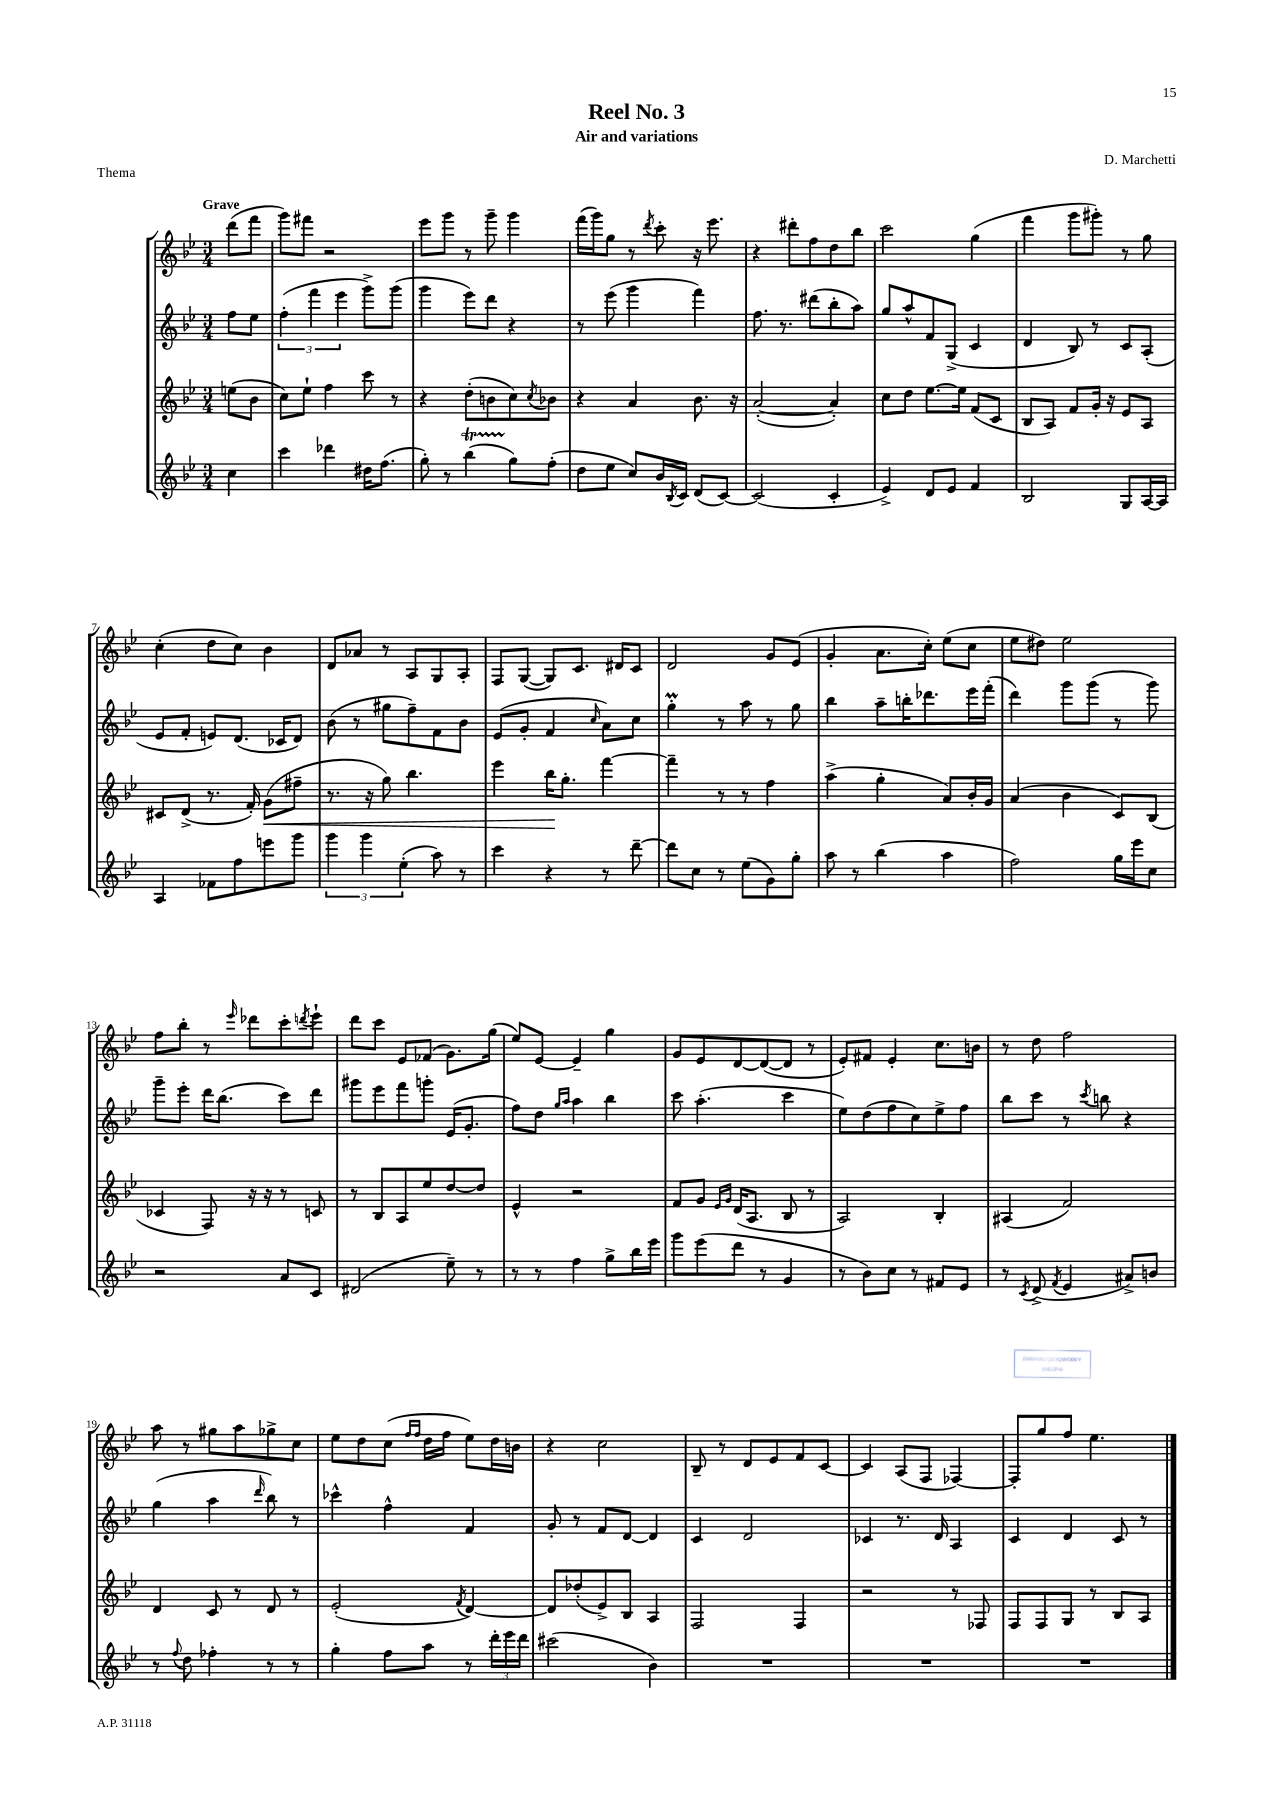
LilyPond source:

\header { title = "Reel No. 3" composer = "D. Marchetti" subtitle = "Air and variations" piece = "Thema" }
<<
\new StaffGroup <<
\new Staff = "s0" {
    \clef treble \key bes \major \numericTimeSignature \time 3/4 \partial 4 \tempo "Grave"
    d'''8( f'''8 |
    g'''8) fis'''8 r2 |
    ees'''8 g'''8 r8 g'''8-- g'''4 |
    f'''16( g'''16) g''8 r8 \acciaccatura { d'''8 } c'''8-. r16 ees'''8. |
    r4 dis'''8-. f''8 d''8 bes''8 |
    c'''2 g''4( |
    f'''4 g'''8 gis'''8-.) r8 g''8 |
    c''4-.( d''8 c''8) bes'4 |
    d'8 aes'8 r8 a8 g8 a8-. |
    f8 g8~( g8) c'8. dis'16 c'8 |
    d'2 g'8 ees'8( |
    g'4-. a'8. c''16-.) ees''8( c''8 |
    ees''8 dis''8) ees''2 |
    f''8 bes''8-. r8 \grace { ees'''16 } des'''8 c'''8-. \acciaccatura { d'''8 } ees'''8-! |
    d'''8 c'''8 ees'8 fes'8( g'8.) g''16( |
    ees''8) ees'8~ ees'4-- g''4 |
    g'8 ees'8 d'8~ d'8~( d'8 r8 |
    ees'8-.) fis'8 ees'4-. c''8. b'16 |
    r8 d''8 f''2 |
    a''8 r8 gis''8 a''8 ges''8-> c''8 |
    ees''8 d''8 c''8( \grace { f''16 f''16 } d''16 f''16 ees''8) d''16 b'16 |
    r4 c''2 |
    bes8-- r8 d'8 ees'8 f'8 c'8~ |
    c'4 a8( f8 fes4~) |
    fes8-. g''8 f''8 ees''4. \bar "|." |
}
\new Staff = "s1" {
    \clef treble \key bes \major \numericTimeSignature \time 3/4 \partial 4
    f''8 ees''8 |
    \tuplet 3/2 { f''4-.( f'''4 ees'''4 } g'''8->) g'''8( |
    g'''4 ees'''8) d'''8 r4 |
    r8 ees'''8( g'''4 f'''4) |
    f''8. r8. dis'''8( bes''8-. a''8) |
    g''8 a''8-^ f'8 g8->( c'4 |
    d'4 bes8) r8 c'8 a8-.( |
    ees'8 f'8-. e'8) d'8.( ces'16 d'8) |
    bes'8( r8 gis''8 f''8--) f'8 bes'8 |
    ees'8( g'8-. f'4 \grace { c''16 } a'8) c''8 |
    g''4-.\prall r8 a''8 r8 g''8 |
    bes''4 a''8-- b''16-. des'''8. ees'''16 f'''16-.( |
    d'''4) g'''8 g'''8( r8 g'''8) |
    g'''8-- ees'''8-. d'''16 bes''8.( c'''8) d'''8 |
    gis'''8 ees'''8 f'''8 g'''8-. ees'16( g'8.-. |
    f''8) d''8 \grace { g''16 a''16 } a''4 bes''4 |
    c'''8 a''4.-.( c'''4 |
    ees''8) d''8( f''8 c''8) ees''8-> f''8 |
    bes''8 c'''8 r8 \acciaccatura { c'''8 } b''8 r4 |
    g''4( a''4 \grace { d'''16 } bes''8) r8 |
    ces'''4-^ f''4-^ f'4 |
    g'8-. r8 f'8 d'8~ d'4 |
    c'4 d'2 |
    ces'4 r8. d'16 a4 |
    c'4 d'4 c'8 r8 \bar "|." |
}
\new Staff = "s2" {
    \clef treble \key bes \major \numericTimeSignature \time 3/4 \partial 4
    e''8( bes'8 |
    c''8) ees''8-! f''4 c'''8 r8 |
    r4 d''8-.( b'8 c''8) \acciaccatura { c''8 } bes'8 |
    r4 a'4 bes'8. r16 |
    a'2~-.( a'4-.) |
    c''8 d''8 ees''8.~ ees''16 f'8( c'8 |
    bes8 a8) f'8 g'16-. r16 ees'8 a8 |
    cis'8 d'8->( r8. f'16-.) g'8\<( fis''8-- |
    r8. r16 g''8) bes''4. |
    ees'''4 bes''16\! g''8.-. f'''4~ |
    f'''4-- r8 r8 f''4 |
    a''4->( g''4-. a'8) bes'16-. g'16 |
    a'4( bes'4 c'8) bes8( |
    ces'4 f8) r16 r16 r8 c'8 |
    r8 bes8 a8 ees''8 d''8~ d''8 |
    ees'4-^ r2 |
    f'8 g'8 \grace { ees'16 g'16 } d'16( a8. bes8 r8 |
    a2) bes4-. |
    ais4( f'2) |
    d'4 c'8 r8 d'8 r8 |
    ees'2-.( \acciaccatura { f'8 } d'4~) |
    d'8 des''8-.( ees'8->) bes8 a4 |
    f2 f4 |
    r2 r8 fes8 |
    f8 f8 g8 r8 bes8 a8 \bar "|." |
}
\new Staff = "s3" {
    \clef treble \key bes \major \numericTimeSignature \time 3/4 \partial 4
    c''4 |
    c'''4 des'''4 dis''16 f''8.( |
    g''8-.) r8 bes''4\startTrillSpan( g''8\stopTrillSpan) f''8-.( |
    d''8 ees''8 c''8) bes'16 \acciaccatura { bes8 } c'16 d'8( c'8~) |
    c'2( c'4-. |
    ees'4->) d'8 ees'8 f'4 |
    bes2 g8 a16~ a16 |
    a4 fes'8 f''8 e'''8 g'''8 |
    \tuplet 3/2 { g'''4 g'''4 ees''4-.( } a''8) r8 |
    c'''4 r4 r8 d'''8~-- |
    d'''8 c''8 r8 ees''8( g'8) g''8-. |
    a''8 r8 bes''4( a''4 |
    f''2) g''16 ees'''16 c''8 |
    r2 a'8 c'8 |
    dis'2( ees''8--) r8 |
    r8 r8 f''4 g''8-> bes''16 ees'''16 |
    g'''8 ees'''8( d'''8 r8 g'4 |
    r8 bes'8) c''8 r8 fis'8 ees'8 |
    r8 \acciaccatura { c'8 } d'8->( \acciaccatura { f'8 } ees'4 ais'8->) b'8 |
    r8 \appoggiatura { f''8 } d''8 fes''4-. r8 r8 |
    g''4-. f''8 a''8 r8 \tuplet 3/2 { d'''16-. ees'''16 d'''16 } |
    cis'''2( bes'4) |
    R2. |
    R2. |
    R2. \bar "|." |
}
>>
>>
